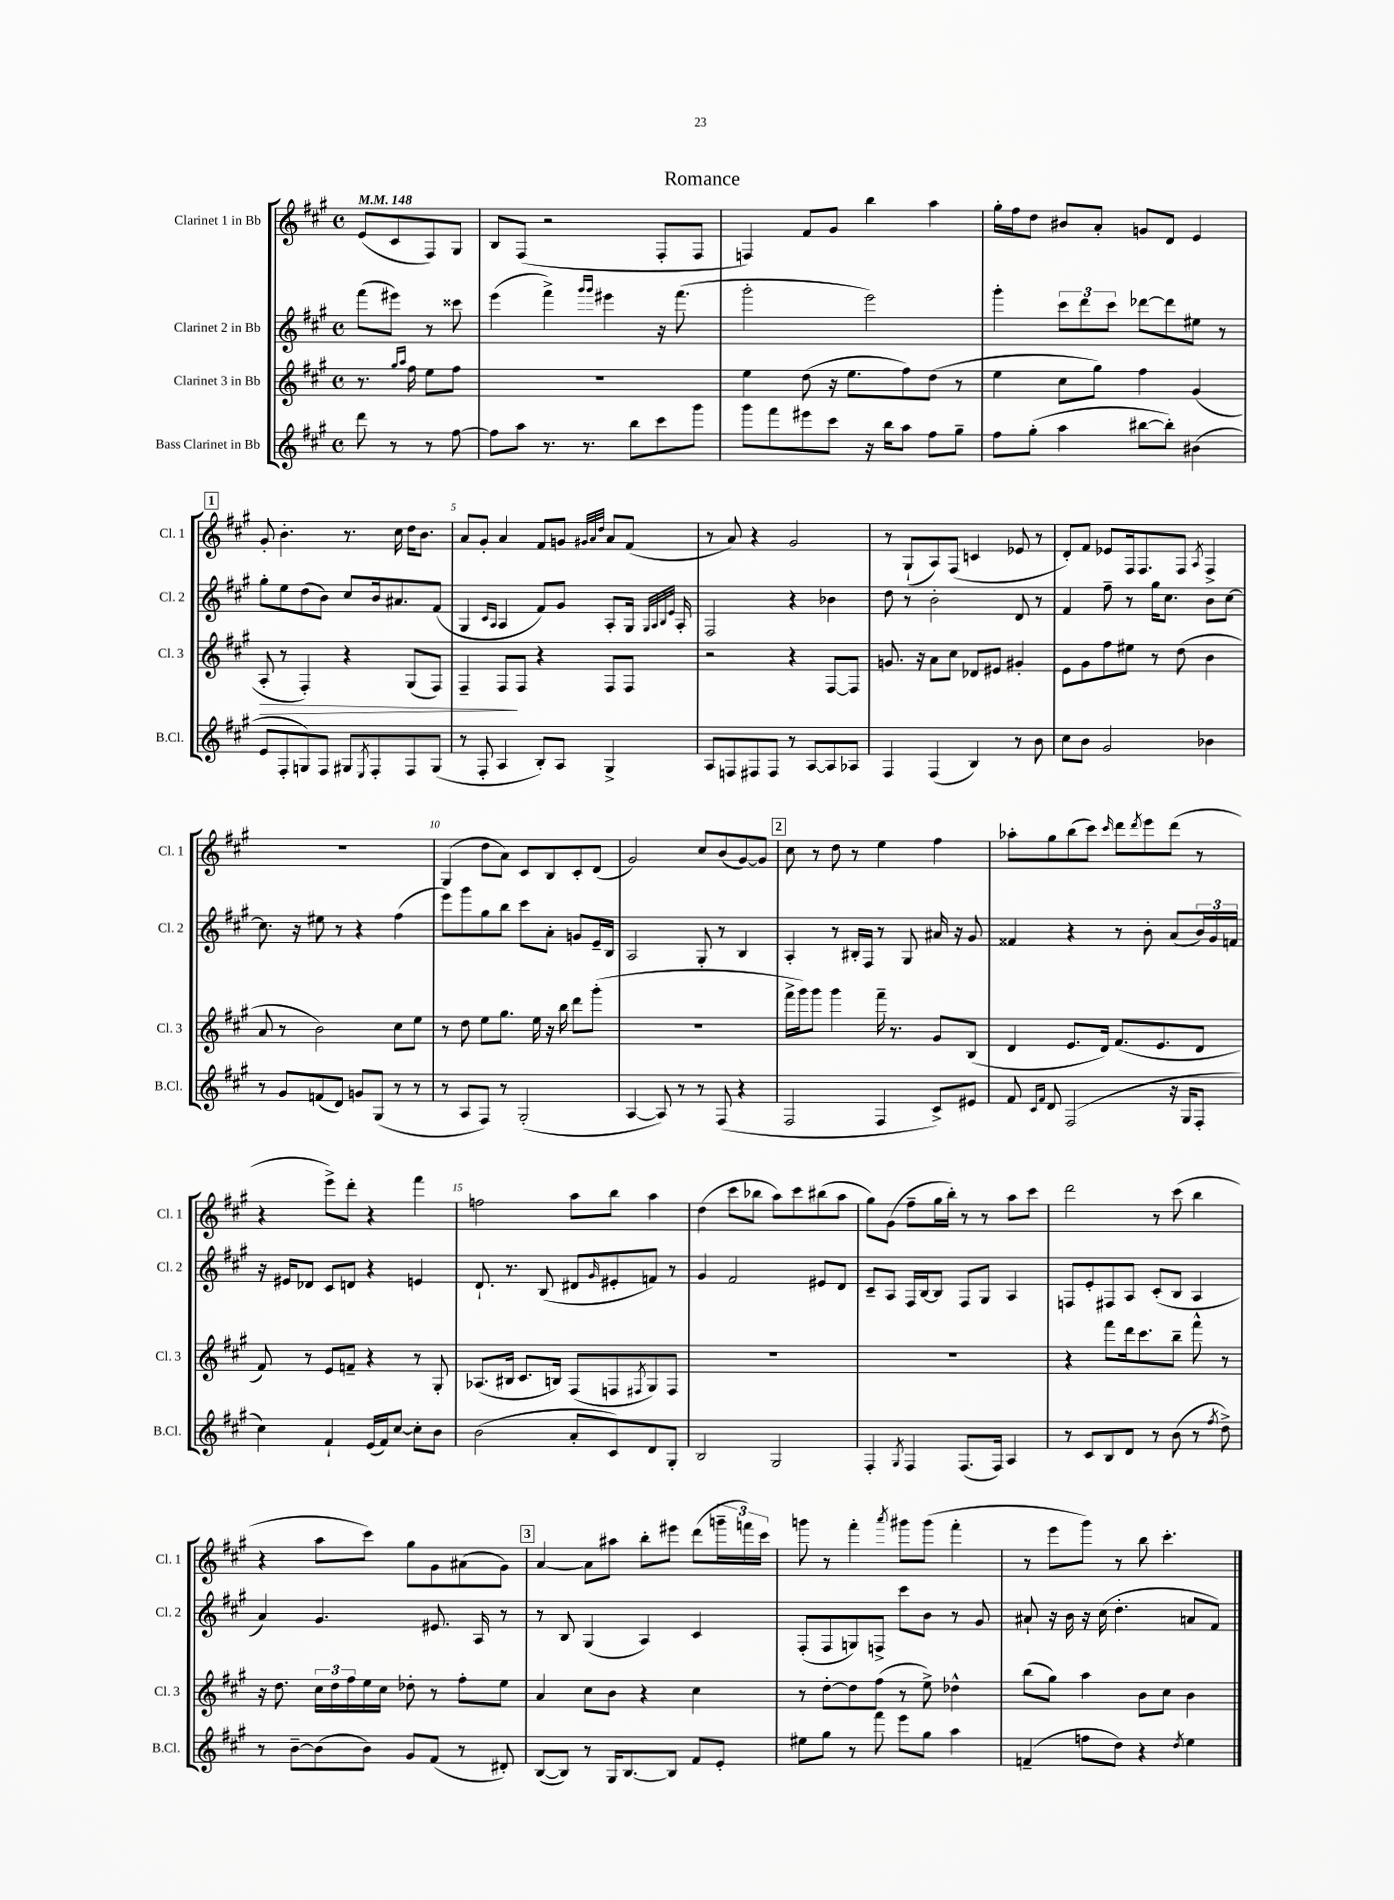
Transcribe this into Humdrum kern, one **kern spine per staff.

**kern	**kern	**kern	**kern
*staff4	*staff3	*staff2	*staff1
*clefG2	*clefG2	*clefG2	*clefG2
*k[f#c#g#]	*k[f#c#g#]	*k[f#c#g#]	*k[f#c#g#]
*M4/4	*M4/4	*M4/4	*M4/4
*met(c)	*met(c)	*met(c)	*met(c)
*MM148	*MM148	*MM148	*MM148
8ddd\	8.r	(8fff#\L	(8e/L
8r	.	8eee#\J)	8c#/
.	16qqgg#/LL	.	.
.	16qqaa/JJ	.	.
.	16ff#\	.	.
8r	8ee\L	8r	8F#/)
[8ff#\	8ff#\J	8ccc##\	8G#/J
=	=	=	=
8ff#\]L	1r	(4eee\	8B/L
8aa\J	.	.	(8F#/J
8.r	.	4fff#^\)	2r
8.r	.	.	.
.	.	16qqggg#/LL	.
.	.	16qqggg#/JJ	.
.	.	4eee#\	.
8bb\L	.	.	.
8ccc#\	.	16r	8F#'/L
.	.	(8.fff#\	.
8ggg#\J	.	.	8F#/J
=	=	=	=
8ggg#\L	4ee\	2ggg#'\	4F/)
8fff#\	.	.	.
8eee#\	(8dd\	.	8f#/L
8ccc#\J	16r	.	8g#/J
.	8.ee\L	.	.
16r	.	2eee\)	4bb\
16bb\LK	.	.	.
8aa\J	8ff#\)	.	.
8ff#\L	(8dd\J	.	4aa\
8gg#~\J	8r	.	.
=	=	=	=
8ff#\L	4ee\	4ggg#'\	16gg#'\LL
.	.	.	16ff#\J
(8gg#'\J	.	.	8dd\J
4aa\	8cc#\L	12ccc#\L	8b#/L
.	.	12ddd\	.
.	8gg#\J)	.	8a'/J
.	.	12ccc#\J	.
[8bb#\L	4ff#\	[8ddd-\L	8g/L
8bb#'\]J)	.	8ddd-\]	8d/J
(4b#\	(4g#/	8ee#\J	4e/
.	.	8r	.
=	=	=	=
8e/L	8A'/	8gg#'\L	8g#'/
8F#'/	8r	8ee\	4.b'\
8G/)	4F#'/)	(8dd\	.
8F#/J	.	8b\J)	.
8G#/L	4r	8cc#/L	8.r
8qE/	.	.	.
8F#'/	.	16b/k	.
.	.	8.a#/	16cc#\
8F#/	(8G#/L	.	16dd\LK
.	.	.	8.b\J
(8G#/J	8F#/J)	(8f#/J	.
=	=	=	=
8r	4F#~/	4G#/	8a/L
8F#'/	.	.	8g#'/J
.	.	16qqc#/LL	.
.	.	16qqA/JJ	.
4A/	8F#/L	4A/	4a/
.	8F#/J	.	.
8B'/L)	4r	8f#/L)	8f#/L
8A/J	.	8g#/J	8g/J
.	.	.	32qqg#/LLL
.	.	.	32qqa/
.	.	.	32qqdd/JJJ
4G#^/	8F#/L	8A'/L	8a/L
.	8F#/J	16G#/Jk	(8f#/J
.	.	32qqG#/LLL	.
.	.	32qqA/	.
.	.	32qqB/	.
.	.	32qqe/JJJ	.
.	.	16A'/	.
=	=	=	=
8A/L	2r	2F#/	8r
8F/	.	.	8a/)
8F#/	.	.	4r
8F#/J	.	.	.
8r	4r	4r	2g#/
[8A/L	.	.	.
8A/]	[8F#/L	4b-\	.
8A-/J	8F#/]J	.	.
=	=	=	=
4F#/	8.g/	8dd\	8r
.	.	8r	(8G#`/L
.	16r	.	.
(4F#/	8a\L	2b'\	8A/)
.	8cc#\J	.	(8F#/J
4B/)	8d-/L	.	4c/
.	8e#/J	.	.
8r	4g#'/	8d/	8e-/
8b\	.	8r	8r
=	=	=	=
8cc#\L	8e\L	4f#/	8d'/L)
8b\J	8g#\	.	8f#/J
2g#/	8ff#\	8ff#~\	8e-/L
.	8ee#\J	8r	16F#/k
.	.	.	8.F#/
.	8r	16gg#\LK	.
.	.	8.cc#\J	.
.	(8dd\	.	8F#/J
.	.	.	8qA/
4b-\	4b\	8b\L	4F#^/
.	.	[8cc#\J	.
=	=	=	=
8r	8a/	8.cc#\]	1r
8g#/L	8r	.	.
.	.	16r	.
(8f/	2b\)	8ee#\	.
8d/J)	.	8r	.
8g/L	.	4r	.
(8G#/J	.	.	.
8r	8cc#\L	(4ff#\	.
8r	8ee\J	.	.
=	=	=	=
8r	8r	8eee\L)	(4G#/
8A/L	8dd\	8ggg#\	.
8F#/J)	8ee\L	8gg#\	8dd\L
8r	8.gg#\J	8bb\J	8a\J)
(2G#'/	.	8ccc#\L	8c#/L
.	16ee\	.	.
.	16r	8a'\J	8B/
.	16bb\	.	.
.	8ddd\L	8g/L	8c#'/
.	(8ggg#'\J	16e~/L	(8d/J
.	.	16B/JJ	.
=	=	=	=
[4A/	1r	2A/	2g#/)
8A/])	.	.	.
8r	.	.	.
8r	.	8G#'/	8cc#/L
(8F#/	.	8r	(8b/
4r	.	4B/	[8g#/)
.	.	.	8g#/]J
=	=	=	=
2F#/	16fff#^\LL	4A'/	8cc#\
.	16ggg#\J)	.	.
.	8ggg#\J	.	8r
.	4ggg#\	8r	8dd\
.	.	16B#'/LL	8r
.	.	16F#/JJ	.
4F#/	16fff#~\	8r	4ee\
.	8.r	.	.
.	.	8G#/	.
8c#^/L)	8g#/L	16a#/	4ff#\
.	.	16r	.
8e#/J	(8B/J	8g#/	.
=	=	=	=
8f#/	4d/	4f##/	8aa-'\L
16qqc#/LL	.	.	.
16qqf#/JJ	.	.	.
8d/	.	.	8gg#\
(2F#/	8.e/L	4r	(8bb\
.	.	.	8ccc#\J)
.	16d/Jk)	.	.
.	.	.	16qqccc#/
.	(8.f#/L	8r	8ddd\L
.	.	.	8qddd/
.	.	8b'\	8eee\
.	8.e/	.	.
16r	.	(8a/L	(8ddd\J
16G#/LK	.	.	.
8F#'/J	8d/J	24b/L)	8r
.	.	24g#/	.
.	.	24f/JJ	.
=	=	=	=
4cc#\)	8f#/)	16r	4r
.	.	16e#/LK	.
.	8r	8d-/J	.
4f#`/	8e/L	8c#/L	8eee^\L)
.	8f~/J	8d/J	8ddd'\J
(16e/LL	4r	4r	4r
16f#/J)	.	.	.
[8cc#/J	.	.	.
8cc#'\]L	8r	4e/	4fff#\
8b\J	8G#'/	.	.
=	=	=	=
(2b\	(8.A-/L	8.d`/	2ff\
.	16B#/Jk	8.r	.
.	8.c#/L	.	.
.	.	(8B/	.
.	16B/Jk)	.	.
8a'/L	(8F#/L	8d#/L	8aa\L
.	.	16qqg#/	.
8c#/)	8F/	8e#'/	8bb\J
.	8qF#/	.	.
8d/	8G#/)	8f/J)	4aa\
8G#'/J	8F#/J	8r	.
=	=	=	=
2B/	1r	4g#/	(4dd\
.	.	2f#/	8ccc#\L
.	.	.	8bb-\J
2G#/	.	.	8aa\L)
.	.	.	8ccc#\
.	.	8e#/L	(8bb#\
.	.	8d/J	8aa\J
=	=	=	=
4F#'/	1r	8c#~/L	8gg#\L)
.	.	8A/J	(8g#\J
8qG#/	.	.	.
4F#/	.	16F#/LL	8ff#~\L
.	.	[16B/J	.
.	.	8B/]J	16gg#\L
.	.	.	16bb'\JJ)
(8.F#/L	.	8F#/L	8r
.	.	8G#/J	8r
16F#/Jk)	.	.	.
4A/	.	4A/	8aa\L
.	.	.	8ccc#\J
=	=	=	=
8r	4r	8F/L	2ddd\
8c#/L	.	8e'/	.
8B/	8fff#\L	8F#/	.
8d/J	16ddd\k	8A/J	.
.	8.ccc#\	.	.
8r	.	(8c#'/L	8r
(8b\	8bb~\J	8B/J	(8ccc#\
8r	8fff#^^\	4A/	4bb\
8qff#/	.	.	.
8dd^\)	8r	.	.
=	=	=	=
8r	16r	4a/)	4r
.	8.dd\	.	.
[8b~\L	.	.	.
(8b\]	24cc#\LL	4.g#/	8aa\L
.	24dd\	.	.
.	24ff#\	.	.
8b\J)	16ee\	.	8ccc#\J)
.	16cc#\JJ	.	.
8g#/L	8dd-'\	.	8gg#\L
(8f#/J	8r	8.e#/	8g#\
8r	8ff#'\L	.	(8a#\
.	.	16A/	.
8d#'/)	8ee\J	8r	8g#\J)
=	=	=	=
([8B/L	4a/	8r	[4a/
8B/]J)	.	8B/	.
8r	8cc#\L	(4G#/	8a\]L
16G#/LK	8b\J	.	8aa#\J
[8.B/	.	.	.
.	4r	4A/)	8bb'\L
8B/]J	.	.	8eee#\J
8f#/L	4cc#\	4c#/	(8ddd\L
8e'/J	.	.	24ggg~\L
.	.	.	24fff\)
.	.	.	24ccc#\JJ
=	=	=	=
8ee#\L	8r	(8F#'/L	8ggg\
8gg#\J	[8dd'\L	8F#/	8r
8r	8dd\]	8G/)	4fff#'\
8fff#\	(8ff#\J	8F^/J	.
.	.	.	8qaaa/
8eee\L	8r	8ccc#\L	8ggg#\L
8gg#\J	8ee^\)	8b\J	(8ggg#\J
4aa\	4dd-^^\	8r	4fff#'\
.	.	8g#/	.
=	=	=	=
(4f~/	(8bb\L	8a#`/	8r
.	8gg#\J)	16r	8eee\L
.	.	16b\	.
8ff\L	4aa\	16r	8ggg#\J)
.	.	(16cc#\	.
8dd\J)	.	4.dd'\	8r
4r	8b\L	.	8bb\
.	8cc#\J	.	4.ccc#'\
8qdd/	.	.	.
4ee\	4b\	8a/L	.
.	.	8f#/J)	.
==	==	==	==
*-	*-	*-	*-
